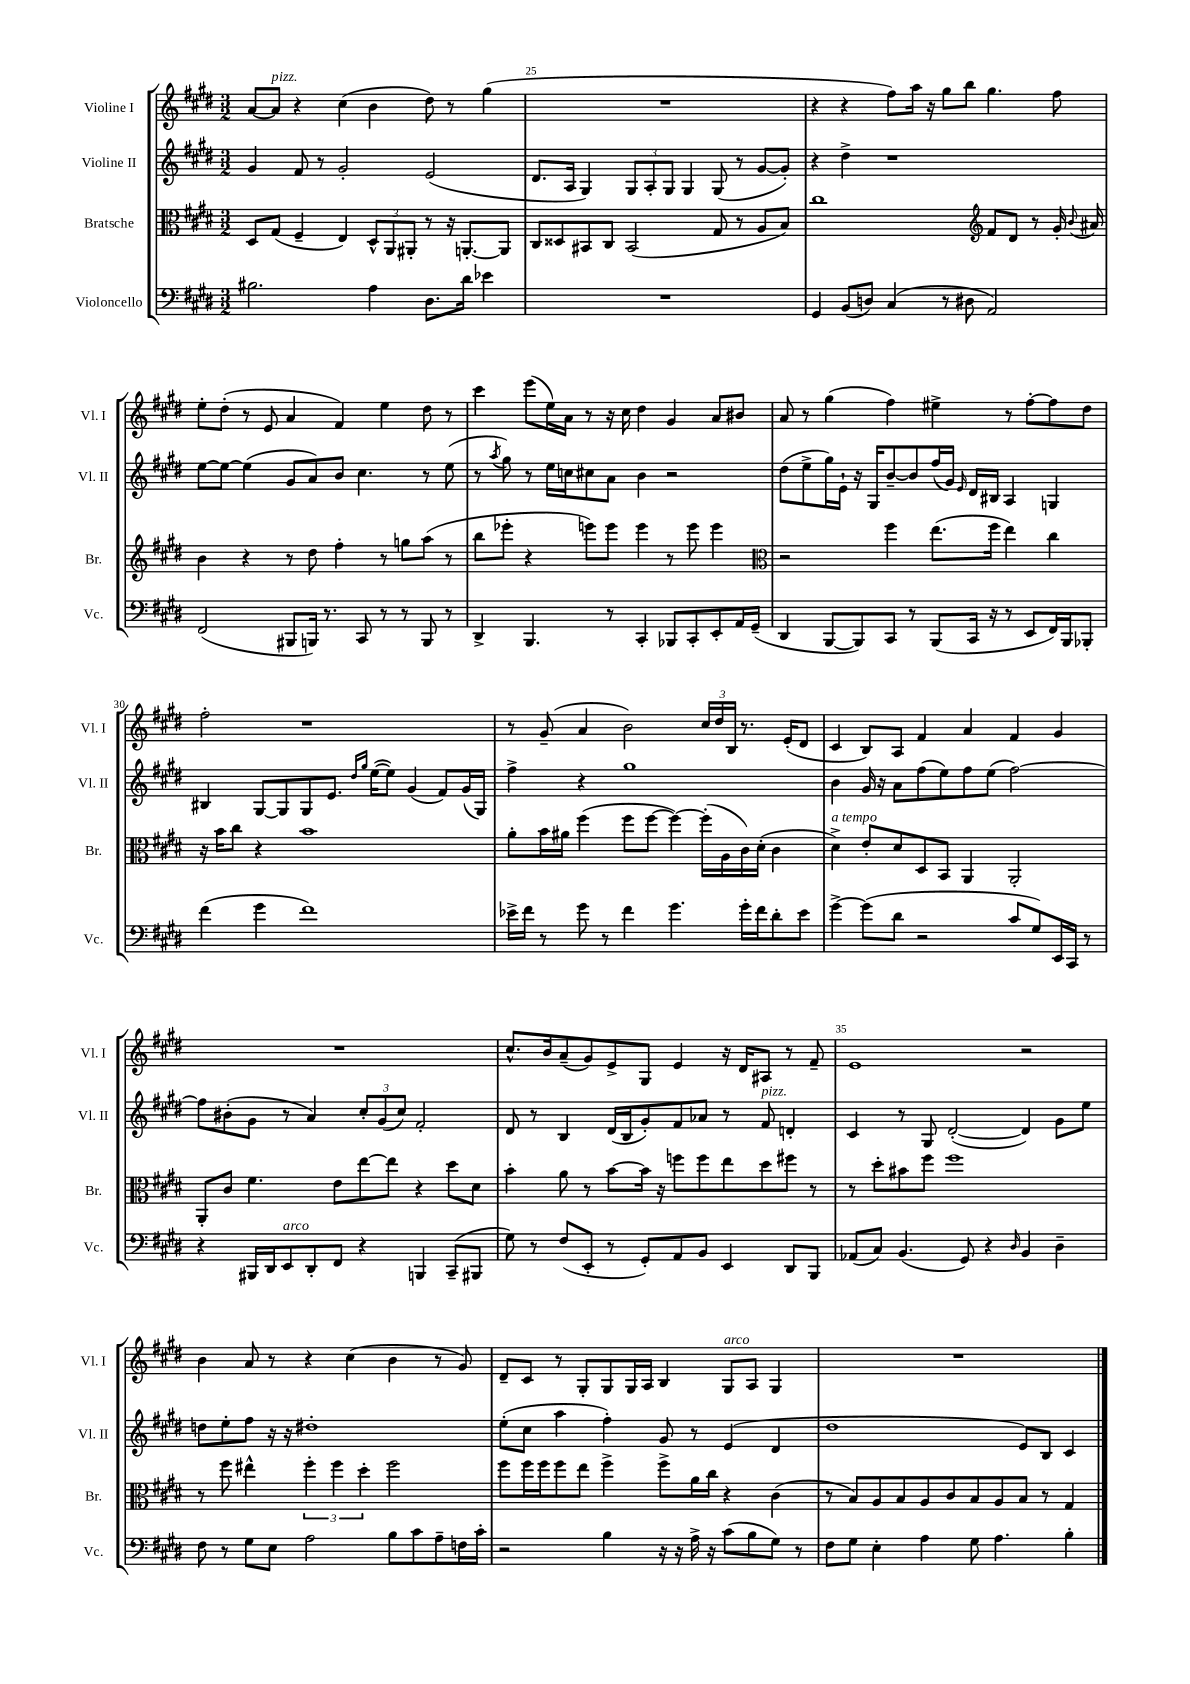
<<
\new StaffGroup <<
\new Staff = "s0" \with { instrumentName = "Violine I" shortInstrumentName = "Vl. I" } {
    \clef treble \key e \major \numericTimeSignature \time 3/2
    \autoBeamOff a'8[~ a'8]^\markup { \italic "pizz." } r4 cis''4( b'4 dis''8) r8 gis''4( |
    R1. |
    r4 r4 fis''8[) a''16] r16 gis''8[ b''8] gis''4. fis''8 |
    e''8[-. dis''8]-.( r8 e'8 a'4 fis'4) e''4 dis''8 r8 |
    cis'''4 e'''8[( e''16) a'16] r8 r16 cis''16 dis''4 gis'4 a'8[ bis'8] |
    a'8 r8 gis''4( fis''4) eis''4-> r8 fis''8[~-. fis''8 dis''8] |
    fis''2-. r1 |
    r8 gis'8--( a'4 b'2) \tuplet 3/2 { cis''16[ dis''16 b16] } r8. e'16[-.( dis'8] |
    cis'4 b8[) a8] fis'4 a'4 fis'4 gis'4 |
    R1. |
    cis''8.[-^ b'16 a'8--( gis'8) e'8-> gis8] e'4 r16 dis'16[ ais8] r8 fis'8-- |
    e'1 r2 |
    b'4 a'8 r8 r4 cis''4( b'4 r8 gis'8) |
    dis'8[-- cis'8] r8 gis8[-. gis8 gis16 a16] b4 gis8[^\markup { \italic "arco" } a8] gis4 |
    R1. \bar "|." |
}
\new Staff = "s1" \with { instrumentName = "Violine II" shortInstrumentName = "Vl. II" } {
    \clef treble \key e \major \numericTimeSignature \time 3/2
    \autoBeamOff gis'4 fis'8 r8 gis'2-. e'2( |
    dis'8.[ a16] gis4) \tuplet 3/2 { gis8[ a8-. gis8] } gis4 gis8( r8 gis'8[~ gis'8]-.) |
    r4 dis''4-> r1 |
    e''8[~ e''8]~ e''4( gis'8[ a'8) b'8] cis''4. r8 e''8( |
    r8 \acciaccatura { a''8 } gis''8) r8 e''16[ c''16 cis''8 a'8] b'4 r2 |
    dis''8[( e''8-> gis''16) e'16]-! r16 gis16[ b'8~-- b'8 fis''16( gis'16]) \grace { e'16 } dis'16[ bis16] a4 g4 |
    bis4 gis8[~ gis8 gis8 e'8.] \grace { dis''16[ gis''16] } e''16[~( e''8]) gis'4( fis'8[) gis'16( gis16]) |
    fis''4-> r4 gis''1 |
    b'4 gis'16 r16 a'8[ fis''8( e''8) fis''8 e''8]( fis''2~) |
    fis''8[ bis'8-.( gis'8] r8 a'4) \tuplet 3/2 { cis''8[-. gis'8( cis''8]) } fis'2-. |
    dis'8 r8 b4 dis'16[( b16 gis'8-.) fis'8 aes'8] r8 fis'8^\markup { \italic "pizz." } d'4-. |
    cis'4 r8 gis8 dis'2~-.( dis'4) gis'8[ e''8] |
    d''8[ e''8-. fis''8] r16 r16 dis''1-. |
    e''8[-.( cis''8] a''4 fis''4-.) gis'8 r8 e'4( dis'4 |
    dis''1 e'8[) b8] cis'4 \bar "|." |
}
\new Staff = "s2" \with { instrumentName = "Bratsche" shortInstrumentName = "Br." } {
    \clef alto \key e \major \numericTimeSignature \time 3/2
    \autoBeamOff dis8[ gis8]( fis4-- e4) \tuplet 3/2 { dis8[-^ a,8 ais,8]-. } r8 r16 a,8.[~-. a,8] |
    cis8[ disis8 bis,8 cis8] bis,2( gis8 r8 a8[ b8]) |
    cis''1 \clef treble fis'8[ dis'8] r8 gis'16-. \appoggiatura { b'8 } ais'16 |
    b'4 r4 r8 dis''8 fis''4-. r8 g''8[ a''8]( r8 |
    b''8[ ees'''8]-. r4 e'''8[) e'''8] e'''4 r8 e'''8 e'''4 |
    \clef alto r2 fis''4 e''8.[( fis''16] e''4) cis''4 |
    r16 b'16[ cis''8] r4 b'1 |
    a'8[-. b'16 ais'16] fis''4( fis''8[ fis''8]~ fis''4~) fis''16[-.( a16 cis'16) dis'16]-.( cis'4 |
    dis'4->^\markup { \italic "a tempo" }) e'8[-. dis'8 dis8 b,8] a,4 a,2-. |
    a,8[-. cis'8] fis'4. e'8[ e''8~ e''8] r4 dis''8[ dis'8] |
    b'4-. a'8 r8 b'8[~ b'16] r16 f''8[ f''8 e''8 dis''8 fis''8] r8 |
    r8 dis''8[-. bis'8 fis''8] fis''1 |
    r8 fis''8 eis''4-^ \tuplet 3/2 { fis''4-. fis''4 dis''4-. } fis''2 |
    fis''8[ fis''16 fis''16 fis''8 e''8] fis''4-> fis''8[-> a'16 cis''16] r4 cis'4( |
    r8 b8[) a8 b8 a8 cis'8 b8 a8 b8] r8 gis4 \bar "|." |
}
\new Staff = "s3" \with { instrumentName = "Violoncello" shortInstrumentName = "Vc." } {
    \clef bass \key e \major \numericTimeSignature \time 3/2
    \autoBeamOff bis2. a4 dis8.[ dis'16] ees'4 |
    R1. |
    gis,4 b,8[( d8]) cis4( r8 dis8 a,2) |
    fis,2( bis,,8[ b,,16]) r8. cis,8 r8 r8 b,,8 r8 |
    dis,4-> b,,4. r8 cis,4-. bes,,8[ cis,8-. e,8-. a,16 gis,16]--( |
    dis,4 b,,8[~ b,,8) cis,8] r8 b,,8[( cis,16] r16 r8 e,8[ fis,16) b,,16 bes,,8]-. |
    fis'4( gis'4 fis'1) |
    ees'16[-> fis'16] r8 gis'8 r8 fis'4 gis'4. gis'16[-. fis'16 dis'8-. ees'8] |
    gis'4~-> gis'8[( dis'8] r2 cis'8[ gis8) e,16 cis,16] r8 |
    r4 bis,,16[ dis,16 e,8^\markup { \italic "arco" } dis,8-. fis,8] r4 b,,4 cis,8[--( bis,,8] |
    gis8) r8 fis8[( e,8]-. r8 gis,8[-.) a,8 b,8] e,4 dis,8[ b,,8] |
    aes,8[( cis8]) b,4.( gis,8) r4 \grace { dis16 } b,4 dis4-- |
    fis8 r8 gis8[ e8] a2 b8[ cis'8 a8-- f16 cis'16]-. |
    r2 b4 r16 r16 a16-> r16 cis'8[( b8 gis8]) r8 |
    fis8[ gis8] e4-. a4 gis8 a4. b4-. \bar "|." |
}
>>
>>
\layout { \context { \Score currentBarNumber = #24 \override BarNumber.break-visibility = ##(#f #t #t) barNumberVisibility = #(every-nth-bar-number-visible 5) } }
